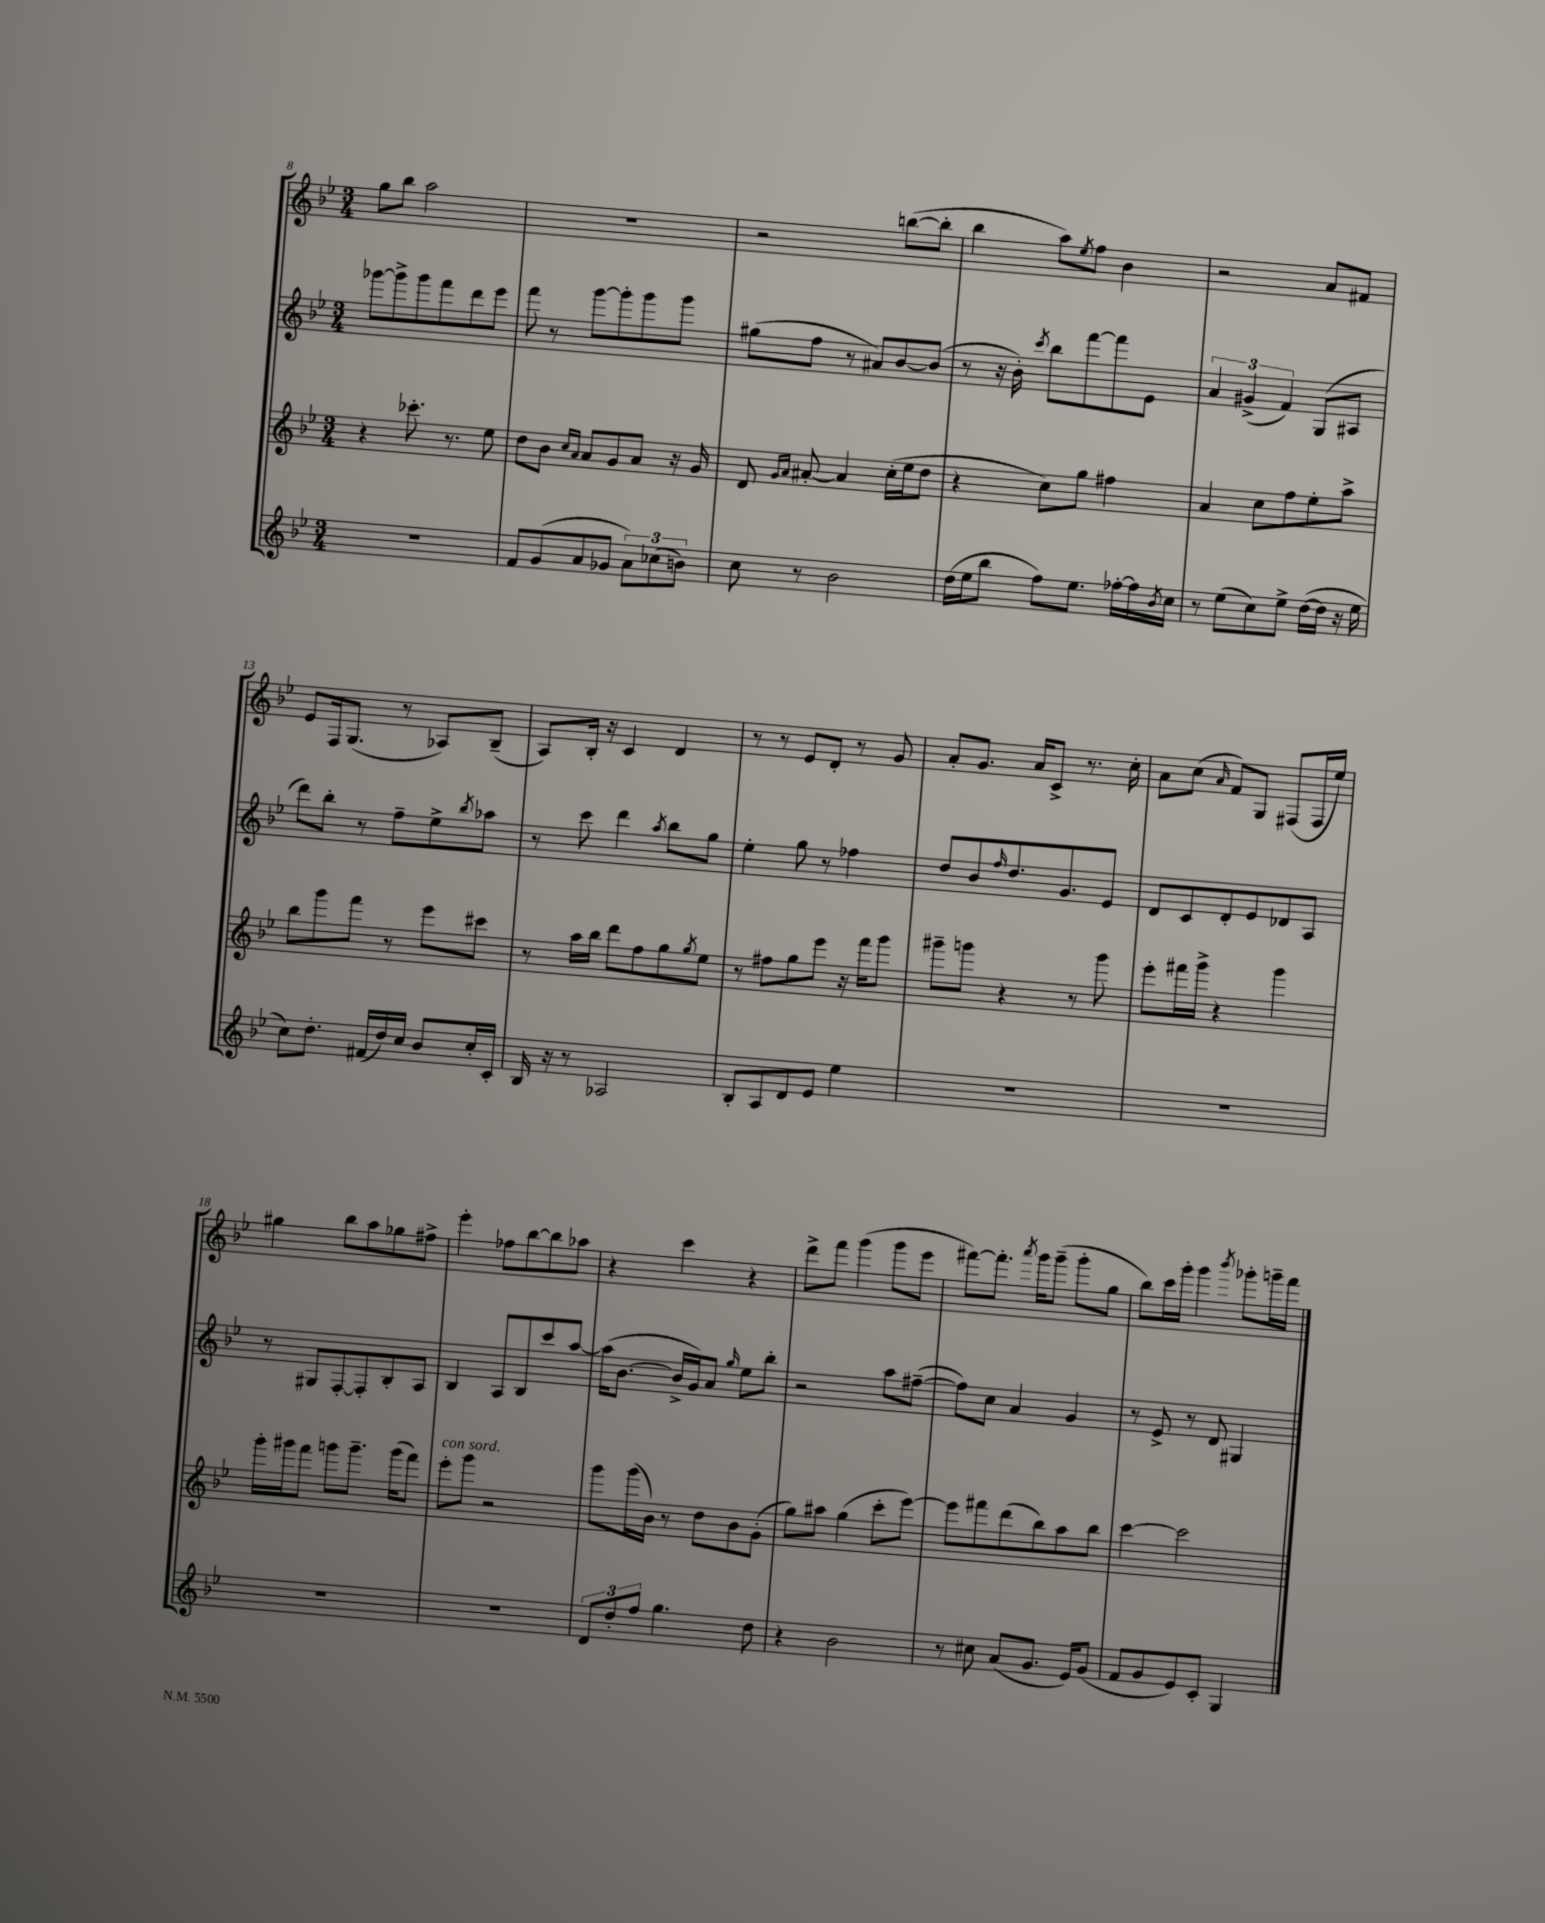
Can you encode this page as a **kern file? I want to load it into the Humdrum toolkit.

**kern	**kern	**kern	**kern
*staff4	*staff3	*staff2	*staff1
*clefG2	*clefG2	*clefG2	*clefG2
*k[b-e-]	*k[b-e-]	*k[b-e-]	*k[b-e-]
*M3/4	*M3/4	*M3/4	*M3/4
2.r	4r	[8ggg-\L	8gg\L
.	.	8ggg-^\]	8bb-\J
.	8.ccc-'\	8ggg-\	2aa\
.	.	8fff\	.
.	8.r	.	.
.	.	8ddd\	.
.	8ee-\	8eee-\J	.
=	=	=	=
8f/L	8dd\L	8fff\	2.r
(8g/	8b-\J	8r	.
.	16qqcc/LL	.	.
.	16qqa/JJ	.	.
8a/	8a/L	[8ggg\L	.
8g-/J	8g/	8ggg'\]	.
12a\L)	8a/J	8ggg\	.
(12cc-\	.	.	.
.	16r	8ggg\J	.
12b\J)	.	.	.
.	16g/	.	.
=	=	=	=
8cc\	8d/	(8gg#\L	2r
.	16qqg/LL	.	.
.	16qqa/JJ	.	.
8r	[8a#'/	8ff\J	.
2b-\	4a#/]	8r	.
.	.	8a#/L)	.
.	(16cc'\LL	[8b-/	([8bb\L
.	16ee-\J	.	.
.	8dd\J	(8b-/]J	8bb'\]J
=	=	=	=
(16dd\LL	4r	8r	4bb-\
16ee-\J	.	.	.
8bb-\J	.	16r	.
.	.	16b-'\)	.
.	.	8qccc/	.
8ff\L)	8cc\L)	8bb-\L	8aa\L)
.	.	.	8qee-/
8.ee-\J	8gg\J	[8fff\	8ff\J
.	4ff#\	8fff\]	4b-\
[16ff-'\LL	.	.	.
16ff-\]	.	8e-\J	.
8qb-/	.	.	.
16cc\JJ	.	.	.
=	=	=	=
8r	4a/	6a/	2r
(8ee-\L	.	.	.
.	.	(6g#^/	.
8cc\)	8cc\L	.	.
.	.	6f/)	.
8ee-^\J	8ff\	.	.
([16dd\LL	8ee-'\	(8G/L	8a/L
16dd\]JJ	.	.	.
16r	8aa^\J	8A#/J	8f#/J
16ee-\	.	.	.
=	=	=	=
8cc\L)	8bb-\L	8ddd\L)	8e-/L
8.dd'\J	8ggg\	8bb-'\J	16F/k
.	.	.	(8.G/J
.	8fff\J	8r	.
(16f#/LL	.	.	.
16dd/)	8r	8ff~\L	8r
16cc/JJ	.	.	.
8b-/L	8eee-\L	8ee-^\	8A-/L)
.	.	8qbb-/	.
16cc'/L	8ccc#\J	8aa-\J	(8B-~/J
16c'/JJ	.	.	.
=	=	=	=
16B-/	8r	8r	8A/L)
16r	.	.	.
8r	16aa\LL	8ccc\	16B-'/Jk
.	16bb-\JJ	.	16r
2A-/	8ddd\L	4ddd\	4c/
.	8ff\	.	.
.	.	8qaa/	.
.	8gg\	8bb-\L	4d/
.	8qgg/	.	.
.	8ee-\J	8gg\J	.
=	=	=	=
8B-'/L	8r	4ee-'\	8r
8A/	8ff#\L	.	8r
8d/	8gg\	8gg\	8e-/L
8e-/J	8eee-\J	8r	8d'/J
4ee-\	16r	4ff-\	8r
.	16fff\LK	.	.
.	8ggg\J	.	8g/
=	=	=	=
2.r	8ggg#~\L	8dd/L	8a'/L
.	8ggg\J	8b-/	8.g/J
.	.	16qqff/	.
.	4r	8.dd/	.
.	.	.	16a/LK
.	.	.	8c^/J
.	.	8.g/	.
.	8r	.	8.r
.	8ggg\	8e-/J	.
.	.	.	16cc'\
=	=	=	=
2.r	8eee-'\L	8d/L	8a\L
.	16fff#\L	8c/	(8cc\J
.	16ggg^\JJ	.	.
.	.	.	16qqa/
.	4r	8d'/	8f/L)
.	.	8e-/	8G/J
.	4ggg\	8d-/	(8F#/L
.	.	8A/J	16F#/L
.	.	.	16ee-/JJ)
=	=	=	=
2.r	16ggg'\LL	8r	4gg#\
.	16ggg#\J	.	.
.	8fff\J	8G#/L	.
.	8ggg\L	[8F'/	8bb-\L
.	8.ggg~\J	8F'/]	8aa\
.	.	8B-'/	8gg-\
.	(16ggg\LK	.	.
.	8fff\J)	8A/J	8ff#^\J
=	=	=	=
2.r	8eee-'\L	4B-/	4eee-'\
.	8ggg\J	.	.
.	2r	8A/L	8ff-\L
.	.	8B-/	[8bb-\
.	.	8ccc/	8bb-\]
.	.	[8aa/J	8aa-\J
=	=	=	=
12d/L	8ggg\L	(16aa\]LK	4r
.	.	[8.b-\J	.
12dd'/	.	.	.
.	(16ggg\L	.	.
12ff/J	.	.	.
.	16b-\JJ)	.	.
4.gg\	8r	16b-^/]LL	4ccc\
.	.	16g/J)	.
.	8dd\L	8a/J	.
.	.	16qqgg/	.
.	8b-\	8ee-\L	4r
8dd\	(8g'\J	8bb-'\J	.
=	=	=	=
4r	8gg\L)	2r	8ddd^\L
.	8aa#\J	.	8fff\J
2b-\	(4gg\	.	(4ggg\
.	8ccc'\L	8aa\L	8ggg\L
.	[8eee-\J)	([8ff#~\J	8eee-\J
=	=	=	=
8r	8eee-\]L	8ff#\]L)	[8fff#\L)
8cc#\	8fff#\	8cc\J	8.fff#'\]J
(8a/L	(8ddd\	4a/	.
.	.	.	8qaaa/
.	.	.	16ggg\LK
8.g/J	8bb-\)	.	(8ggg~\J
.	8aa\	4g/	8ggg'\L
16e-/LK)	.	.	.
(8g/J	8bb-\J	.	8gg\J
=	=	=	=
8f/L	[4ccc\	8r	8bb-\L)
8g/	.	8e-^/	16ccc\L
.	.	.	16ggg'\JJ
8e-/)	2ccc\]	8r	4ggg\
8c'/J	.	8d/	.
.	.	.	8qbbb-/
4G/	.	4G#/	8ggg-'\L
.	.	.	16ggg~\L
.	.	.	16fff\JJ
==	==	==	==
*-	*-	*-	*-
